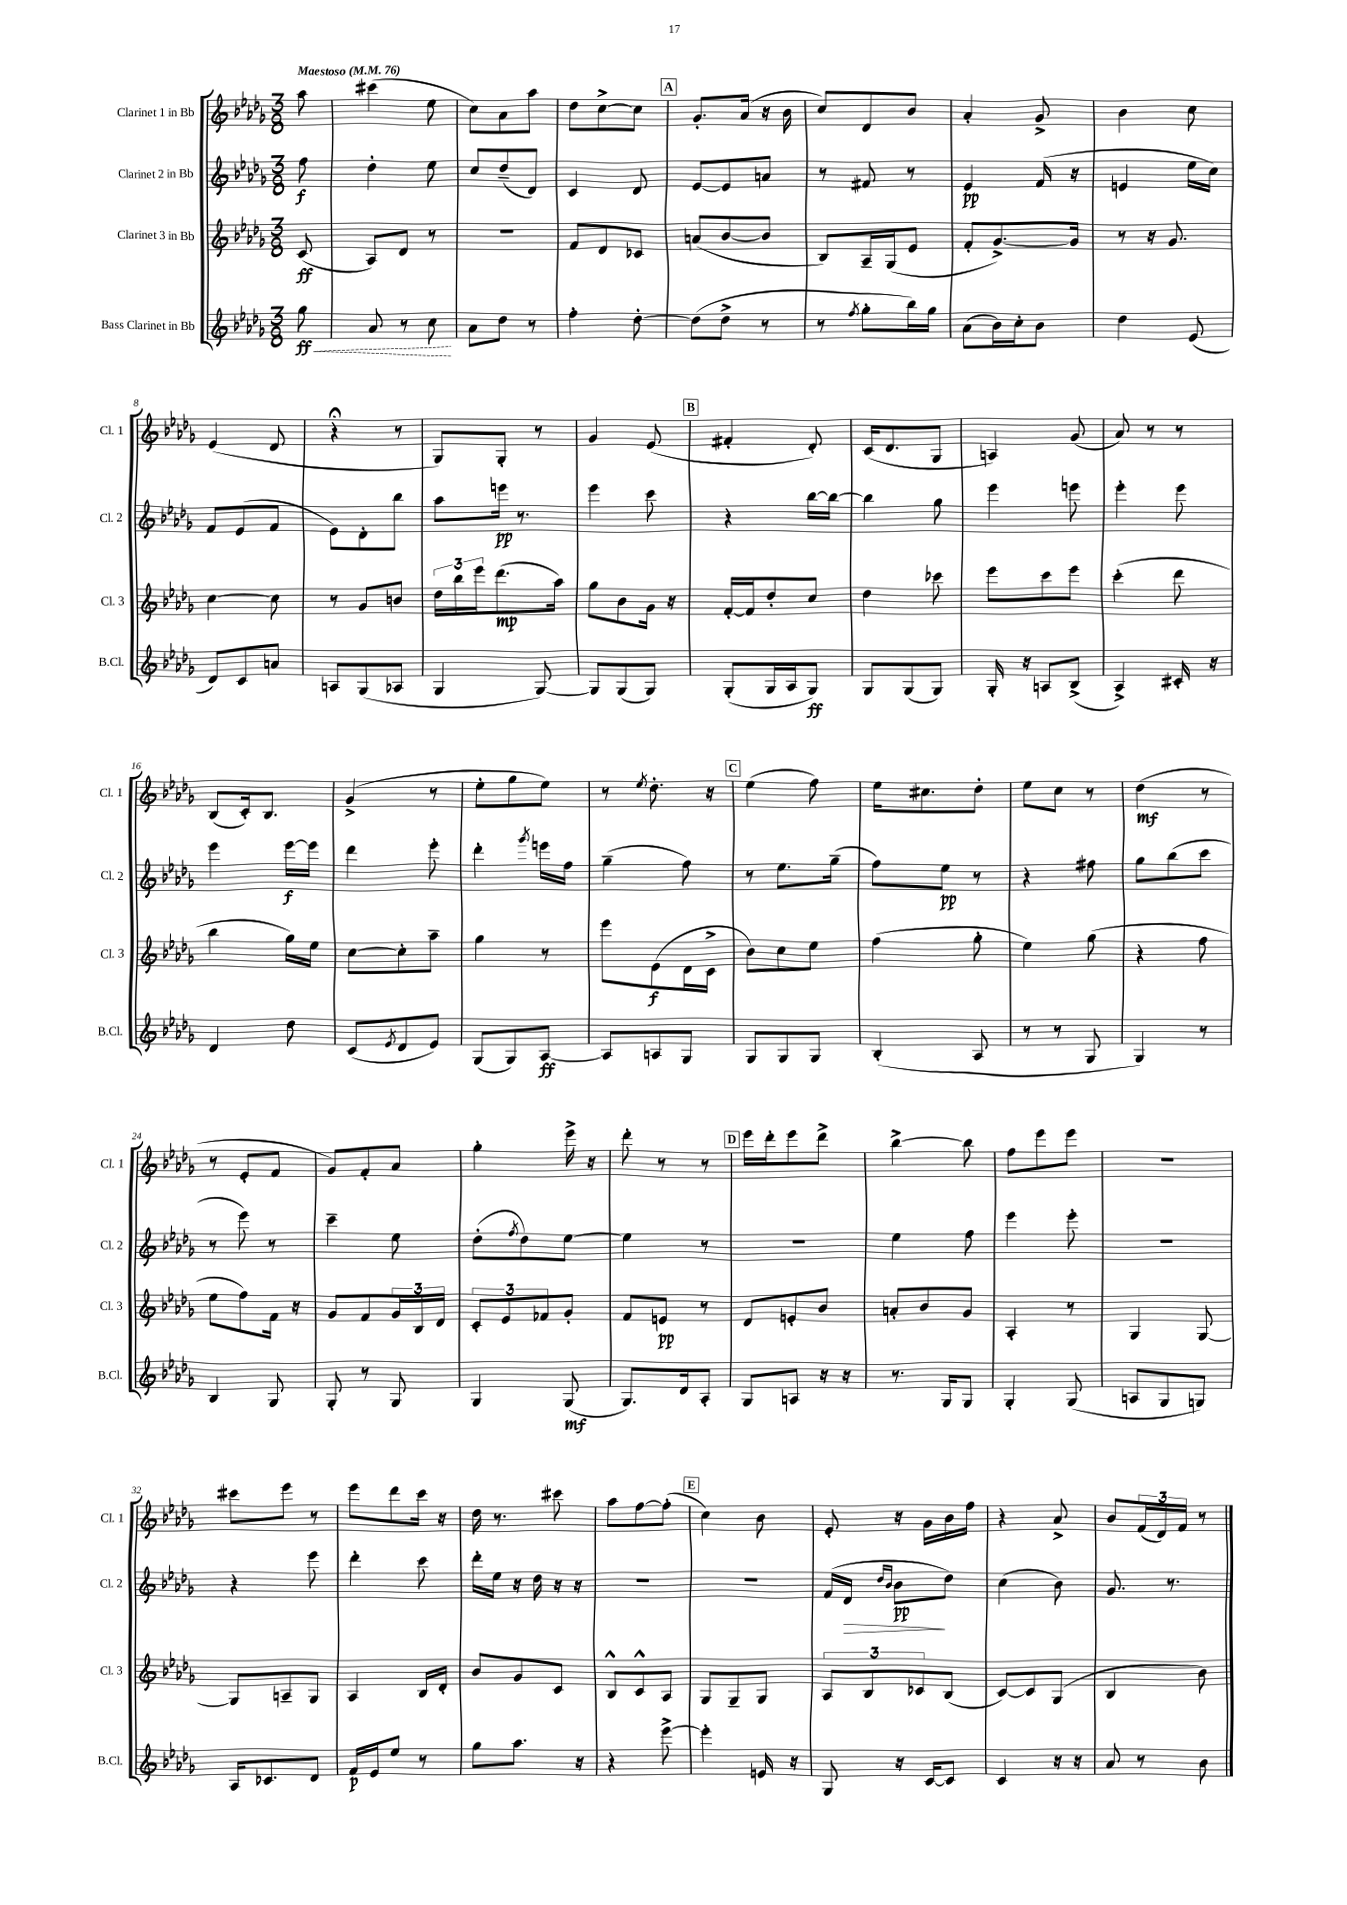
<<
\new StaffGroup <<
\new Staff = "s0" \with { instrumentName = "Clarinet 1 in Bb" shortInstrumentName = "Cl. 1" } {
    \clef treble \key des \major \numericTimeSignature \time 3/8 \partial 8 \tempo "Maestoso" 4 = 76
    aes''8 |
    cis'''4( ees''8 |
    c''8) aes'8 aes''8 |
    des''8 c''8~-> c''8 |
    \mark \markup { \box "A" } ges'8.-. aes'16( r16 bes'16 |
    c''8) des'8 bes'8 |
    aes'4-. ges'8-> |
    bes'4 c''8 |
    ees'4( des'8 |
    r4\fermata r8 |
    ges8) ges8-. r8 |
    ges'4 ees'8( |
    \mark \markup { \box "B" } fis'4-. des'8-.) |
    c'16( des'8. ges8 |
    a4) ges'8( |
    aes'8) r8 r8 |
    bes8( c'16-.) bes8. |
    ges'4->( r8 |
    ees''8-. ges''8 ees''8) |
    r8 \acciaccatura { ees''8 } des''8.-. r16 |
    \mark \markup { \box "C" } ees''4( f''8) |
    ees''16 cis''8. des''8-. |
    ees''8 c''8 r8 |
    des''4\mf( r8 |
    r8 ees'8-. f'8 |
    ges'8) f'8-. aes'8 |
    ges''4-. ees'''16-> r16 |
    des'''8-. r8 r8 |
    \mark \markup { \box "D" } ees'''16 des'''16-. ees'''8 des'''8-> |
    bes''4~-> bes''8 |
    f''8 ees'''8 ees'''8 |
    R4. |
    cis'''8 ees'''8 r8 |
    ees'''8 des'''8 c'''16 r16 |
    des''16 r8. cis'''8 |
    aes''8 f''8~ f''8-.( |
    \mark \markup { \box "E" } c''4) bes'8 |
    ees'8-. r16 ges'16 bes'16 f''16 |
    r4 aes'8-> |
    bes'8 \tuplet 3/2 { f'16( des'16) f'16 } r8 \bar "|." |
}
\new Staff = "s1" \with { instrumentName = "Clarinet 2 in Bb" shortInstrumentName = "Cl. 2" } {
    \clef treble \key des \major \numericTimeSignature \time 3/8 \partial 8
    f''8\f |
    des''4-. ees''8 |
    c''8 des''8--( des'8) |
    c'4 des'8 |
    \mark \markup { \box "A" } ees'8~ ees'8 a'8 |
    r8 fis'8 r8 |
    ees'4\pp f'16( r16 |
    e'4 ees''16 c''16) |
    f'8 ees'8( f'8 |
    ees'8) des'8-. bes''8 |
    aes''8 e'''16\pp r8. |
    ees'''4 c'''8 |
    \mark \markup { \box "B" } r4 bes''16~ bes''16~ |
    bes''4 ges''8 |
    ees'''4 e'''8 |
    ees'''4-. ees'''8 |
    ees'''4 ees'''16~\f ees'''16 |
    des'''4 ees'''8-. |
    des'''4-. \acciaccatura { ges'''8 } e'''16 f''16 |
    ges''4--( f''8) |
    \mark \markup { \box "C" } r8 ees''8. ges''16--( |
    f''8) ees''8\pp r8 |
    r4 fis''8 |
    ges''8 bes''8( c'''8 |
    r8 ees'''8) r8 |
    c'''4-- ees''8 |
    des''8-.( \acciaccatura { f''8 } des''8) ees''8~ |
    ees''4 r8 |
    \mark \markup { \box "D" } R4. |
    ees''4 f''8 |
    ees'''4 ees'''8-. |
    R4. |
    r4 ees'''8 |
    des'''4-. c'''8 |
    des'''16-. ees''16 r16 des''16 r16 r16 |
    R4. |
    \mark \markup { \box "E" } R4. |
    f'16( des'16\> \grace { des''16 bes'16 } bes'8\pp\! des''8) |
    c''4( bes'8) |
    ges'8. r8. \bar "|." |
}
\new Staff = "s2" \with { instrumentName = "Clarinet 3 in Bb" shortInstrumentName = "Cl. 3" } {
    \clef treble \key des \major \numericTimeSignature \time 3/8 \partial 8
    c'8\ff( |
    aes8) des'8 r8 |
    R4. |
    f'8 des'8 ces'8 |
    \mark \markup { \box "A" } a'8( bes'8~ bes'8 |
    bes8) aes16-- ges16( ees'8 |
    f'8-. ges'8.~->) ges'16 |
    r8 r16 ges'8. |
    c''4~ c''8 |
    r8 ges'8 b'8 |
    \tuplet 3/2 { des''16 bes''16 ees'''16 } des'''8.\mp( aes''16) |
    ges''8 bes'8 ges'16 r16 |
    \mark \markup { \box "B" } f'16~-. f'16 des''8-. c''8 |
    des''4 ces'''8 |
    ees'''8 c'''8 ees'''8 |
    c'''4-.( des'''8 |
    bes''4 ges''16) ees''16 |
    c''8~ c''8-. aes''8-- |
    ges''4 r8 |
    ees'''8 ees'8\f( des'16 c'16-> |
    \mark \markup { \box "C" } bes'8) c''8 ees''8 |
    f''4( ges''8-. |
    ees''4) ges''8( |
    r4 f''8 |
    ees''8 f''8) f'16 r16 |
    ges'8 f'8 \tuplet 3/2 { ges'16 bes16 des'16 } |
    \tuplet 3/2 { c'8-. ees'8 fes'8 } ges'8-. |
    f'8 e'8\pp r8 |
    \mark \markup { \box "D" } des'8 e'8-. bes'8 |
    a'8-. bes'8 ges'8 |
    aes4-. r8 |
    ges4 ges8~ |
    ges8 a8-- ges8 |
    aes4 bes16 des'16-. |
    bes'8 ges'8 c'8 |
    bes8-^ c'8-^ aes8 |
    \mark \markup { \box "E" } ges8 ges8-- ges8 |
    \tuplet 3/2 { aes8 bes8 ces'8 } bes8( |
    c'8~) c'8 ges8( |
    bes4 bes'8) \bar "|." |
}
\new Staff = "s3" \with { instrumentName = "Bass Clarinet in Bb" shortInstrumentName = "B.Cl." } {
    \clef treble \key des \major \numericTimeSignature \time 3/8 \partial 8
    \once \override Hairpin.style = #'dashed-line ges''8\ff\< |
    aes'8 r8 c''8\! |
    aes'8 des''8 r8 |
    f''4-. des''8~-. |
    \mark \markup { \box "A" } des''8( des''8-> r8 |
    r8 \acciaccatura { f''8 } ges''8-. bes''16) ges''16 |
    aes'8( bes'16) c''16-. bes'8 |
    des''4 ees'8( |
    des'8) c'8 a'8 |
    a8 ges8( aes8 |
    ges4 ges8~) |
    ges8 ges8( ges8) |
    \mark \markup { \box "B" } ges8-.( ges16 aes16 ges8\ff) |
    ges8 ges8( ges8) |
    ges16-. r16 a8 bes8->( |
    aes4->) cis'16-. r16 |
    des'4 des''8 |
    c'8( \acciaccatura { ees'8 } des'8 ees'8) |
    ges8( ges8) aes8~\ff |
    aes8 a8 ges8 |
    \mark \markup { \box "C" } ges8 ges8 ges8 |
    bes4-.( aes8 |
    r8 r8 ges8 |
    ges4) r8 |
    bes4 ges8 |
    ges8-. r8 ges8 |
    ges4 ges8\mf( |
    ges8.) des'16 aes8-. |
    \mark \markup { \box "D" } ges8 a8 r16 r16 |
    r8. ges16 ges8 |
    ges4-. ges8( |
    a8 ges8 g8) |
    aes16 ces'8. des'8 |
    f'16\p ees'16 ees''8 r8 |
    ges''8 aes''8. r16 |
    r4 ees'''8~-> |
    \mark \markup { \box "E" } ees'''4-. e'16 r16 |
    ges8 r16 c'16~ c'8 |
    c'4 r16 r16 |
    aes'8 r8 bes'8 \bar "|." |
}
>>
>>
